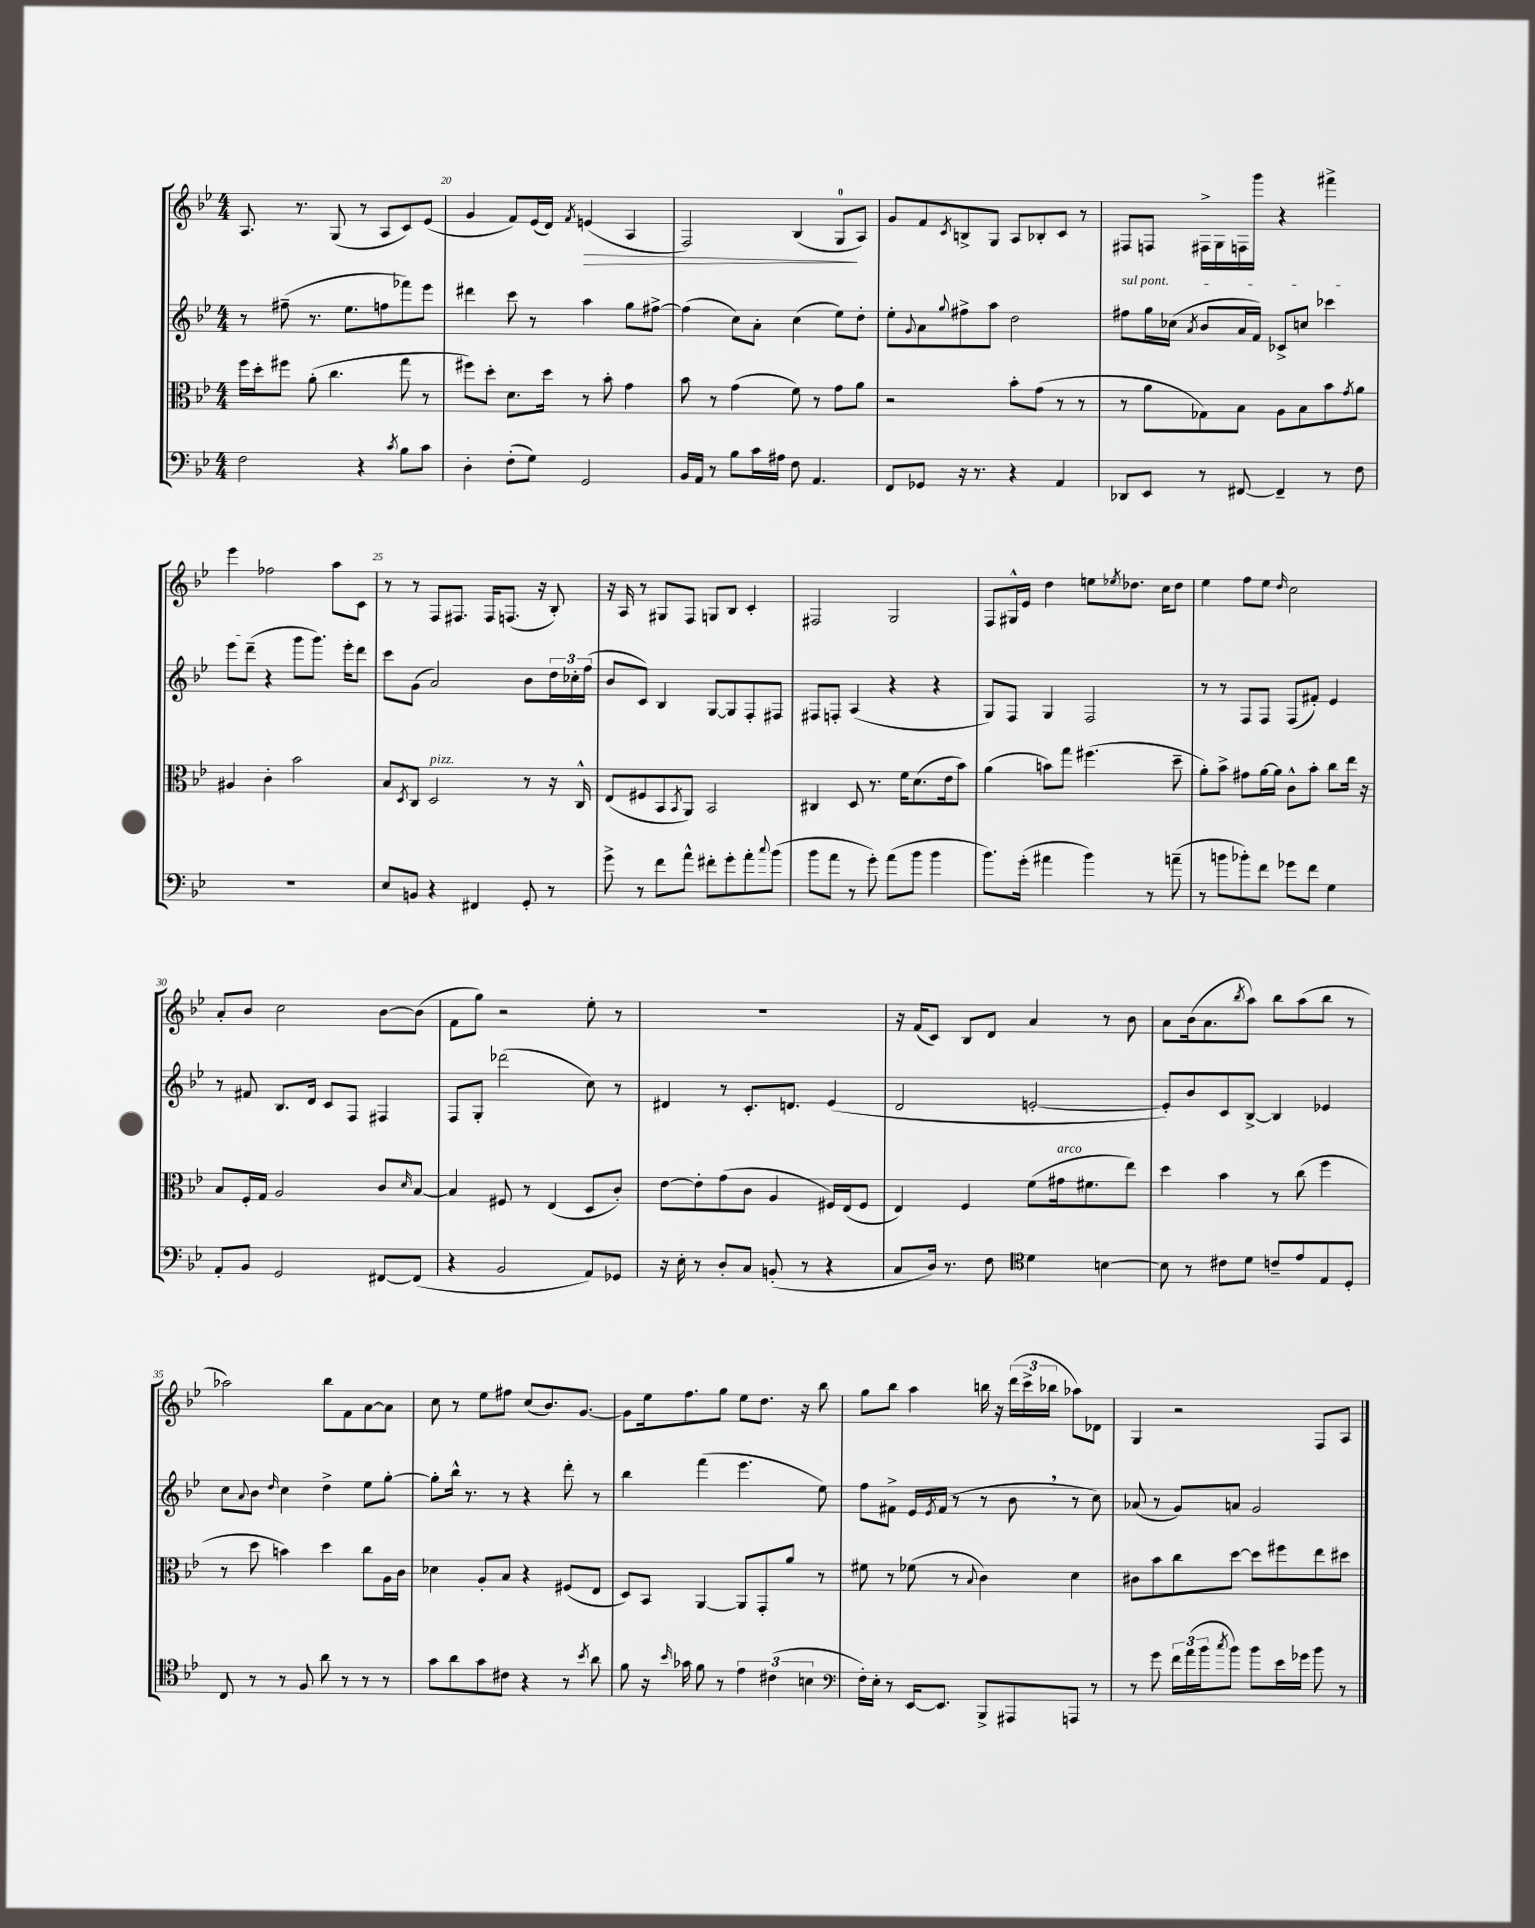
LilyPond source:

<<
\new StaffGroup <<
\new Staff = "s0" {
    \clef treble \key bes \major \numericTimeSignature \time 4/4
    a8. r8. g8( r8 a8 c'8) ees'8( |
    g'4 f'8) ees'16( d'16) \acciaccatura { f'8 } e'4\>( a4 |
    f2) bes4( g8-0\! a8) |
    g'8 f'8 \acciaccatura { c'8 } b8-> g8 a8 bes8-. c'8 r8 |
    fis8 f8 fis16-> g16 f16 g'''16 r4 fis'''4-> |
    ees'''4 fes''2 a''8 c'8 |
    r8 r8 f8 fis8. fis16 f8.( r16 bes8-.) |
    r16 a16 r8 gis8 f8 g8 bes8 c'4-. |
    fis2 g2 |
    f8 gis16-^ ees'16 d''4 e''8 \acciaccatura { ees''8 } des''8. c''16 des''8 |
    ees''4 f''8 ees''8 \grace { d''16 } c''2 |
    a'8-. bes'8 c''2 bes'8~ bes'8( |
    f'8 g''8) r2 ees''8-. r8 |
    R1 |
    r16 f'16( c'8) bes8 d'8 a'4 r8 bes'8 |
    a'8 bes'16( a'8. \acciaccatura { bes''8 } a''8) bes''8 a''8( bes''8 r8 |
    aes''2) bes''8 f'8 a'8~ a'8 |
    c''8 r8 ees''8 fis''8 c''8( bes'8.) g'8.~ |
    g'8 ees''16 f''8. g''8 ees''8 d''8. r16 bes''8 |
    g''8 bes''8 a''4 b''16 r16 \tuplet 3/2 { d'''16( c'''16-> bes''16 } aes''8) des'8 |
    g4 r2 f8 a8 \bar "|." |
}
\new Staff = "s1" {
    \clef treble \key bes \major \numericTimeSignature \time 4/4
    r8 fis''8--( r8. ees''8. f''8 fes'''8) ees'''8 |
    dis'''4 c'''8 r8 a''4 g''8 fis''8~-> |
    fis''4( c''8) a'8-. c''4( ees''8) d''8-. |
    ees''8-. \appoggiatura { g'8 } a'8 \appoggiatura { g''8 } fis''8-> a''8 d''2 |
    \once \override TextSpanner.bound-details.left.text = \markup { \italic "sul pont." } fis''8\startTextSpan g''16 ces''16( \acciaccatura { a'8 } bes'8 a'16 f'16) ces'8-> c''8 ces'''4 |
    ees'''8 d'''8--\stopTextSpan( r4 g'''8 g'''8.) ees'''16-. d'''8 |
    c'''8 g'8( a'2) bes'8 \tuplet 3/2 { d''16 ces''16-. f''16( } |
    bes'8 c'8) bes4 g8~ g8 f8-. fis8 |
    fis8 f8-. a4( r4 r4 |
    g8) f8 g4 f2 |
    r8 r8 f8 f8 f8( fis'8-.) ees'4 |
    r8 fis'8 bes8. d'16 c'8 f8 fis4 |
    f8 g8-. des'''2( c''8) r8 |
    dis'4 r8 c'8.-. d'8. ees'4( |
    d'2 e'2~-. |
    e'8-.) bes'8 c'8 bes8~-> bes4 ees'4 |
    c''8 \appoggiatura { a'8 } bes'8 \grace { d''16 } c''4 d''4-> ees''8 g''8~-. |
    g''8-. bes''16-^ r8. r8 r4 d'''8-. r8 |
    bes''4 f'''4( ees'''4. ees''8) |
    f''8 fis'8-> ees'16 \acciaccatura { ees'8 } fis'16( r8 r8 bes'8 \breathe r8 c''8) |
    aes'8( r8 g'8) a'8 g'2 \bar "|." |
}
\new Staff = "s2" {
    \clef alto \key bes \major \numericTimeSignature \time 4/4
    f''16 d''16-. fis''8 a'8-.( c''4. g''8 r8 |
    fis''8) d''8-. d'8. d''16 r8 bes'8-. g'4 |
    bes'8 r8 g'4( f'8) r8 g'8 a'8 |
    r2 bes'8-. g'8( r8 r8 |
    r8 a'8 ges8) bes8 a8 bes8 bes'8 \acciaccatura { g'8 } a'8 |
    ais4 c'4-. bes'2 |
    bes8 \acciaccatura { d8 } c8 d2^\markup { \italic "pizz." } r8 r16 c16-^ |
    ees8( fis8 bes,8 \acciaccatura { bes,8 } a,8) bes,2 |
    cis4 d8 r8. f'16 d'8.( ees'16 bes'8) |
    a'4( b'8) g''8 fis''4.( d''8-- |
    a'8-.) bes'8-> gis'8 a'16~ a'16 c'8-^ bes'8-. c''8 ees''16 r16 |
    bes8 f16-. g16 a2 c'8 \grace { d'16 } bes8~ |
    bes4 fis8 r8 ees4( d8 c'8-.) |
    ees'8~ ees'8-. g'8( c'8 a4 fis16) ees16( fis8 |
    ees4) f4 f'8( gis'16^\markup { \italic "arco" } fis'8. ees''8) |
    d''4 bes'4 r8 c''8( f''4 |
    r8 d''8 b'4) d''4 c''8 a16 c'16 |
    des'4 a8-. bes8 r4 fis8( ees8 |
    d8) bes,8 a,4~ a,8 g,8-. a'8 r8 |
    fis'8 r8 fes'8( r8 \appoggiatura { bes8 } c'4) d'4 |
    cis'8 bes'8 c''8 d''8~ d''8 fis''8 ees''8 dis''8 \bar "|." |
}
\new Staff = "s3" {
    \clef bass \key bes \major \numericTimeSignature \time 4/4
    f2 r4 \acciaccatura { c'8 } bes8 c'8 |
    d4-. f8-.( g8) g,2 |
    bes,16 a,16 r8 bes8 c'16 ais16 f8 a,4. |
    f,8 ges,8 r16 r8. r4 a,4 |
    des,8 ees,8 r8 fis,8~ fis,4-- r8 f8 |
    R1 |
    ees8 b,8 r4 fis,4 g,8-. r8 |
    g'8-> r8 f'8 a'8-^ fis'8-. g'8-. a'8-. \appoggiatura { c''8 } bes'8( |
    bes'8 a'8 r8 g'8-.) a'8( bes'8 bes'4 |
    bes'8.) g'16-.( ais'4 bes'4) r8 a'8--( |
    r8 b'8 bes'8-.) f'8 ges'8 f'8 g4 |
    a,8-. bes,8 g,2 fis,8~ fis,8( |
    r4 bes,2 a,8) ges,8 |
    r16 ees16-. r8 d8-. c8 b,8-.( r8 r4 |
    c8 d16) r8. f8 \clef tenor d'4 b4~ |
    b8 r8 cis'8 d'8 c'8-- ees'8 ees8 d8-. |
    c8 r8 r8 f8 a'8 r8 r8 r8 |
    g'8 a'8 g'8 cis'8 r4 r8 \acciaccatura { bes'8 } a'8 |
    f'8 r16 \grace { bes'16 } ges'16 f'8 r8 \tuplet 3/2 { ees'4 cis'4( b4 } |
    \clef bass f16-.) ees16-. r8 ees,16~ ees,8. bes,,8-> ais,,8 a,,8 r8 |
    r8 g'8 \tuplet 3/2 { f'16 a'16( bes'16 } \acciaccatura { c''8 } bes'8) bes'8 ees'16 ges'16 bes'8 r8 \bar "|." |
}
>>
>>
\layout { \context { \Score currentBarNumber = #19 \override BarNumber.break-visibility = ##(#f #t #t) barNumberVisibility = #(every-nth-bar-number-visible 5) } }
